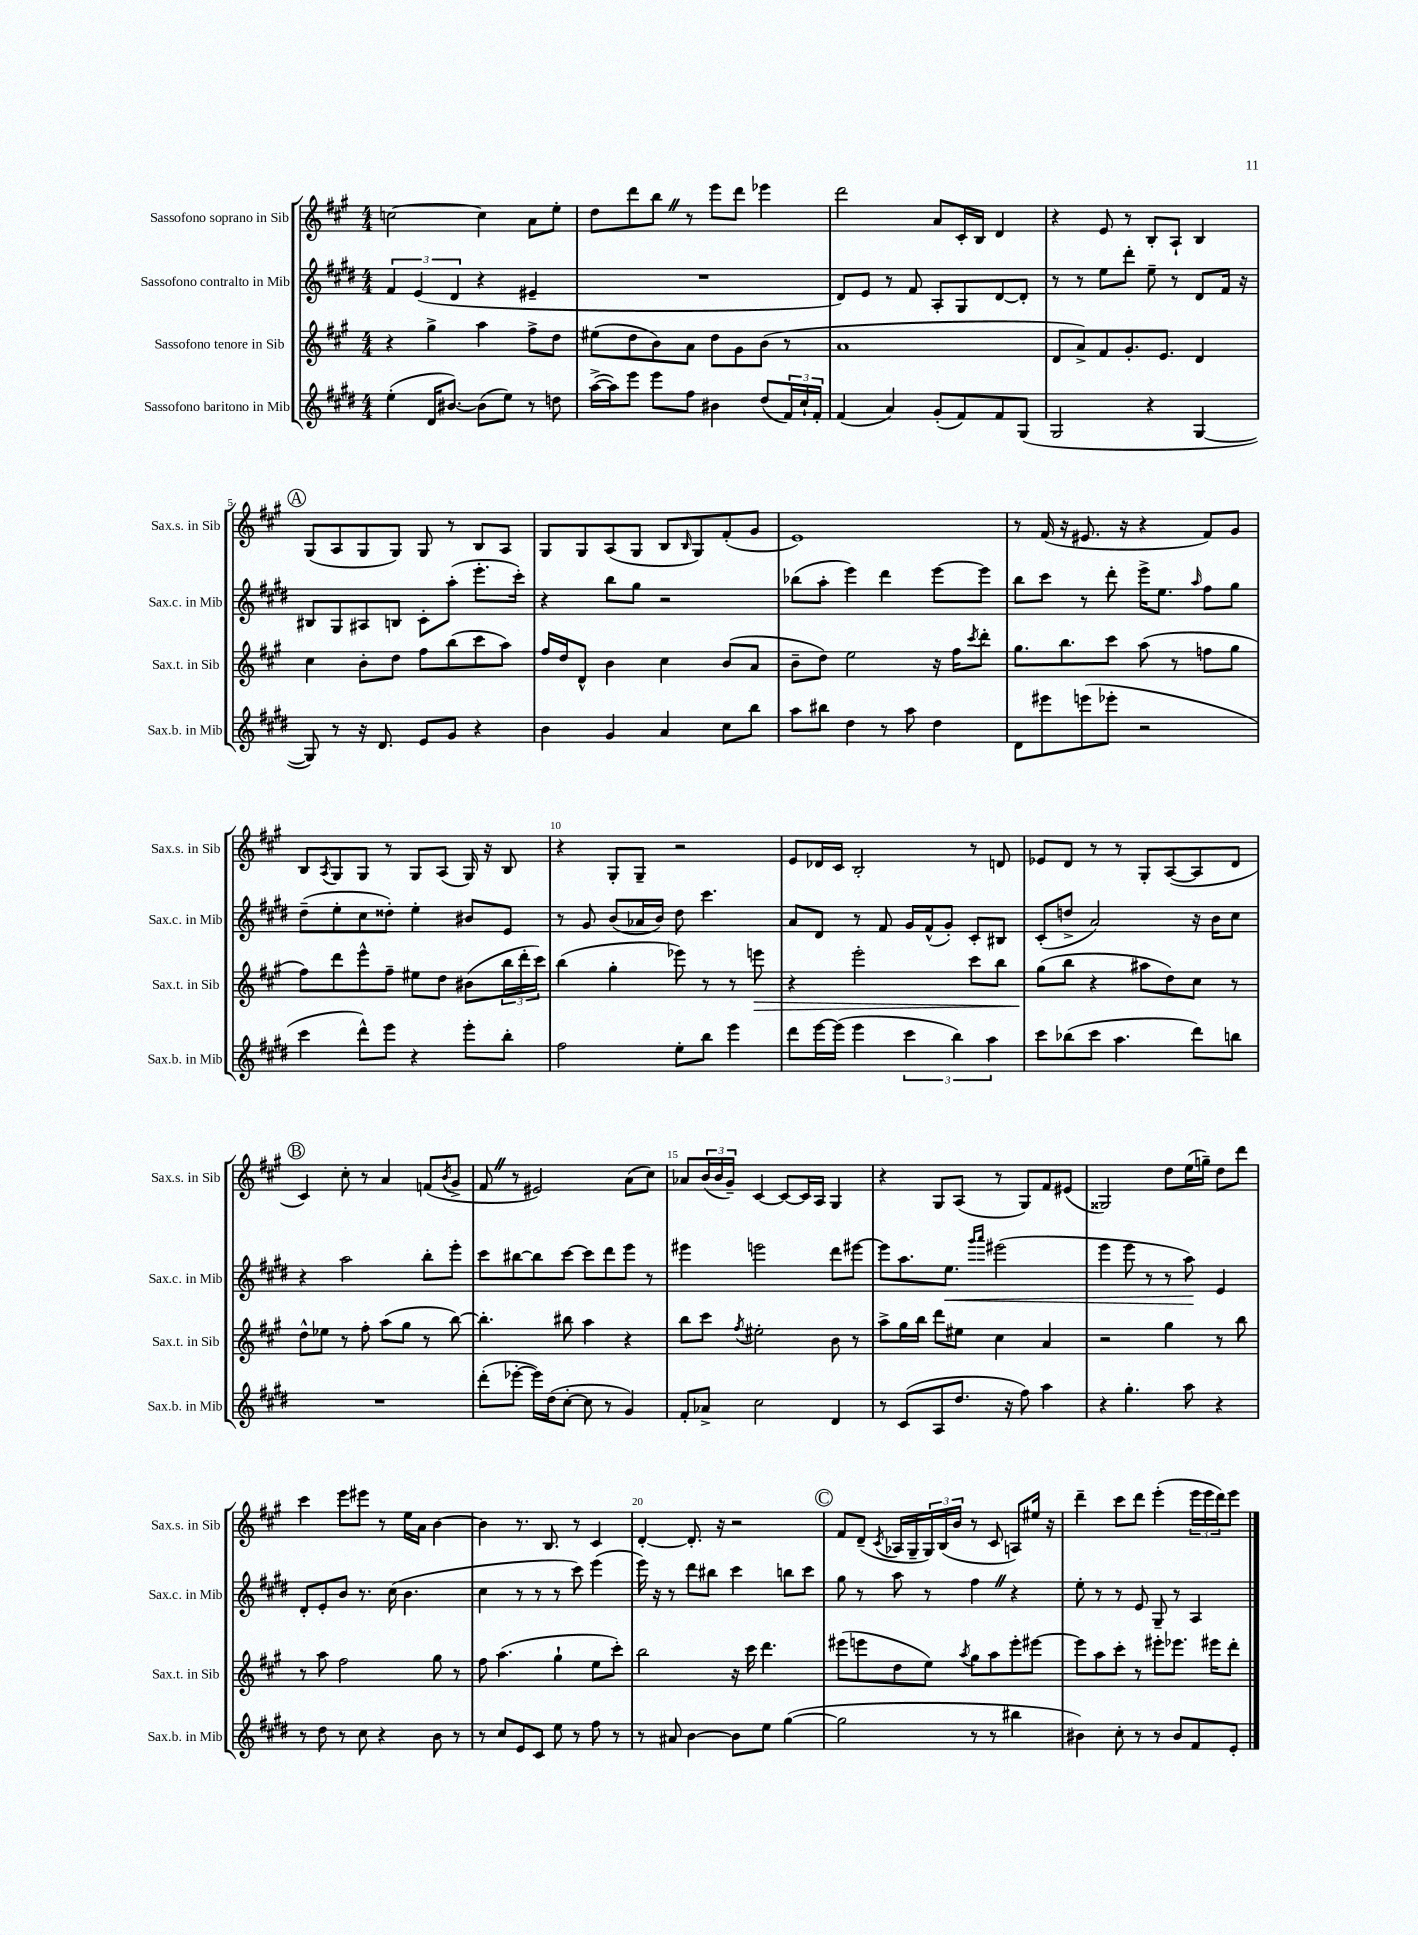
<<
\new StaffGroup <<
\new Staff = "s0" \with { instrumentName = "Sassofono soprano in Sib" shortInstrumentName = "Sax.s. in Sib" } {
    \clef treble \key a \major \numericTimeSignature \time 4/4
    c''2~ c''4 a'8 e''8-. |
    d''8 d'''8 b''8 \once \override BreathingSign.text = \markup { \musicglyph "scripts.caesura.straight" } \breathe r8 e'''8 d'''8 ees'''4 |
    d'''2 a'8 cis'16-. b16 d'4 |
    r4 e'8 r8 b8-. a8-! b4 |
    \mark \markup { \circle "A" } gis8( a8 gis8 gis8) gis8 r8 b8 a8 |
    gis8 gis8 a8( gis8 b8 \grace { b16 } gis8) fis'8-.( gis'8 |
    e'1) |
    r8 fis'16( r16 eis'8. r16 r4 fis'8) gis'8 |
    b8 \acciaccatura { a8 } gis8 gis8 r8 gis8 a8( gis16) r16 b8 |
    r4 gis8-. gis8-- r2 |
    e'8 des'16 cis'16 b2-. r8 d'8 |
    ees'8 d'8 r8 r8 gis8-. a8~( a8 d'8 |
    \mark \markup { \circle "B" } cis'4) cis''8-. r8 a'4 f'8( \acciaccatura { b'8 } gis'8-> |
    fis'8 \once \override BreathingSign.text = \markup { \musicglyph "scripts.caesura.straight" } \breathe r8 eis'2) a'8( cis''8) |
    aes'8 \tuplet 3/2 { b'16( b'16 gis'16--) } cis'4~ cis'8~ cis'16 a16 gis4 |
    r4 gis8 a8( r8 gis8) fis'8 eis'8( |
    gisis2) d''8 e''16( g''16--) d''8 d'''8 |
    cis'''4 e'''8 eis'''8 r8 e''16 a'16 b'4~ |
    b'4 r8. b8. r8 cis'4 |
    d'4~-. d'8.-. r16 r2 |
    \mark \markup { \circle "C" } fis'8 d'8--( \acciaccatura { cis'8 } aes16 gis16-- \tuplet 3/2 { gis16) b16( b'16 } r8 cis'8 a8) eis''16 r16 |
    d'''4-- cis'''8 d'''8 e'''4-.( \tuplet 3/2 { e'''16 e'''16 d'''16) } e'''8 \bar "|." |
}
\new Staff = "s1" \with { instrumentName = "Sassofono contralto in Mib" shortInstrumentName = "Sax.c. in Mib" } {
    \clef treble \key e \major \numericTimeSignature \time 4/4
    \tuplet 3/2 { fis'4 e'4( dis'4 } r4 eis'4-- |
    R1 |
    dis'8) e'8 r8 fis'8 a8-. gis8 dis'8~ dis'8-. |
    r8 r8 e''8 dis'''8-. e''8-- r8 dis'8 fis'16 r16 |
    \mark \markup { \circle "A" } bis8 gis8 ais8 b8 cis'8-. a''8-.( e'''8.-. cis'''16-.) |
    r4 b''8 gis''8 r2 |
    bes''8( a''8-. e'''4) dis'''4 e'''8~ e'''8 |
    b''8 cis'''8 r8 dis'''8-. e'''16-> e''8. \grace { a''16 } fis''8 gis''8 |
    dis''8--( e''8-. cis''8 disis''8-.) e''4-. bis'8 e'8 |
    r8 gis'8 b'8( aes'16 b'16) dis''8 cis'''4. |
    a'8 dis'8 r8 fis'8 gis'16 fis'16-^( gis'8-.) cis'8-. bis8 |
    cis'8-.( d''8-> a'2) r16 b'16 cis''8 |
    \mark \markup { \circle "B" } r4 a''2 b''8-. e'''8-. |
    cis'''8 bis''8~ bis''8 cis'''8~ cis'''8 dis'''8 e'''8 r8 |
    eis'''4 e'''2 dis'''8 eis'''8~ |
    eis'''8 a''8. e''8.\< \grace { gis'''16 a'''16 } eis'''2( |
    e'''4 e'''8 r8 r8 a''8\!) e'4 |
    dis'8-. e'8-. b'8 r8. cis''16( b'4. |
    cis''4 r8 r8 r8 cis'''8) e'''4( |
    e'''16) r16 r8 dis'''8 bis''8 cis'''4 b''8 cis'''8 |
    \mark \markup { \circle "C" } gis''8 r8 a''8 r8 fis''4 \once \override BreathingSign.text = \markup { \musicglyph "scripts.caesura.straight" } \breathe r4 |
    e''8-. r8 r8 e'8 gis8-- r8 a4 \bar "|." |
}
\new Staff = "s2" \with { instrumentName = "Sassofono tenore in Sib" shortInstrumentName = "Sax.t. in Sib" } {
    \clef treble \key a \major \numericTimeSignature \time 4/4
    r4 gis''4-> a''4 fis''8-> d''8 |
    eis''8( d''8 b'8) a'8 d''8 gis'8 b'8( r8 |
    a'1 |
    d'8 a'8->) fis'8 gis'8.-. e'8. d'4 |
    \mark \markup { \circle "A" } cis''4 b'8-. d''8 fis''8 b''8( cis'''8 a''8) |
    fis''16 d''16 d'8-^ b'4 cis''4 b'8( a'8 |
    b'8-- d''8) e''2 r16 fis''16 \acciaccatura { cis'''8 } d'''8-. |
    gis''8. b''8. cis'''8 a''8( r8 f''8 gis''8 |
    fis''8) d'''8 e'''8-^ fis''8-- eis''8 d''8 bis'8( \tuplet 3/2 { b''16 d'''16-. cis'''16) } |
    b''4( gis''4-. ees'''8) r8 r8 e'''8\> |
    r4 e'''2-. cis'''8 b''8 |
    gis''8\!( b''8 r4 ais''8 d''8) cis''8 r8 |
    \mark \markup { \circle "B" } d''8-^ ees''8 r8 fis''8-. a''8( gis''8 r8 b''8~) |
    b''4.-. bis''8 a''4 r4 |
    b''8 cis'''8 \acciaccatura { fis''8 } eis''2-. b'8 r8 |
    a''8-> gis''16 b''16 d'''8 eis''8 cis''4 a'4 |
    r2 gis''4 r8 b''8 |
    r8 a''8 fis''2 gis''8 r8 |
    fis''8 a''4.( gis''4-! e''8 cis'''8-.) |
    b''2 r16 cis'''16 d'''4. |
    \mark \markup { \circle "C" } eis'''8( e'''8 d''8 e''8) \acciaccatura { a''8 } gis''8 a''8 e'''8-. eis'''8~ |
    eis'''8 a''8 cis'''8-. r8 eis'''8-. ees'''8. eis'''16 d'''8-. \bar "|." |
}
\new Staff = "s3" \with { instrumentName = "Sassofono baritono in Mib" shortInstrumentName = "Sax.b. in Mib" } {
    \clef treble \key e \major \numericTimeSignature \time 4/4
    e''4-.( dis'16 bis'8.~) bis'8( e''8) r8 d''8 |
    a''16~->( a''16) e'''8 e'''8 fis''8 bis'4 dis''8( \tuplet 3/2 { fis'16) cis''16-! fis'16-. } |
    fis'4( a'4) gis'8-.( fis'8) fis'8 gis8( |
    gis2 r4 gis4~ |
    \mark \markup { \circle "A" } gis8) r8 r16 dis'8. e'8 gis'8 r4 |
    b'4 gis'4 a'4 cis''8 b''8 |
    a''8 bis''8 dis''4 r8 a''8 dis''4 |
    dis'8 eis'''8 e'''8( ees'''8-. r2 |
    cis'''4 dis'''8-^) e'''8 r4 e'''8-. b''8-. |
    fis''2 e''8-. b''8 e'''4 |
    dis'''8 e'''16~ e'''16( e'''4 \tuplet 3/2 { cis'''4 b''4) a''4 } |
    cis'''8 bes''8( cis'''8 a''4. dis'''8) b''8 |
    \mark \markup { \circle "B" } R1 |
    dis'''8-.( ees'''8~-. ees'''16) dis''16( cis''8~-. cis''8 r8 gis'4) |
    fis'8-. aes'8-> cis''2 dis'4 |
    r8 cis'8( a8 dis''8. r16 fis''8) a''4 |
    r4 gis''4.-. a''8 r4 |
    r8 dis''8 r8 cis''8 r4 b'8 r8 |
    r8 cis''8 e'8 cis'8 e''8 r8 fis''8 r8 |
    r8 ais'8 b'4~ b'8 e''8 gis''4~( |
    \mark \markup { \circle "C" } gis''2 r8 r8 bis''4 |
    bis'4) cis''8-. r8 r8 bis'8 fis'8 e'8-. \bar "|." |
}
>>
>>
\layout { \context { \Score \override BarNumber.break-visibility = ##(#f #t #t) barNumberVisibility = #(every-nth-bar-number-visible 5) } }
